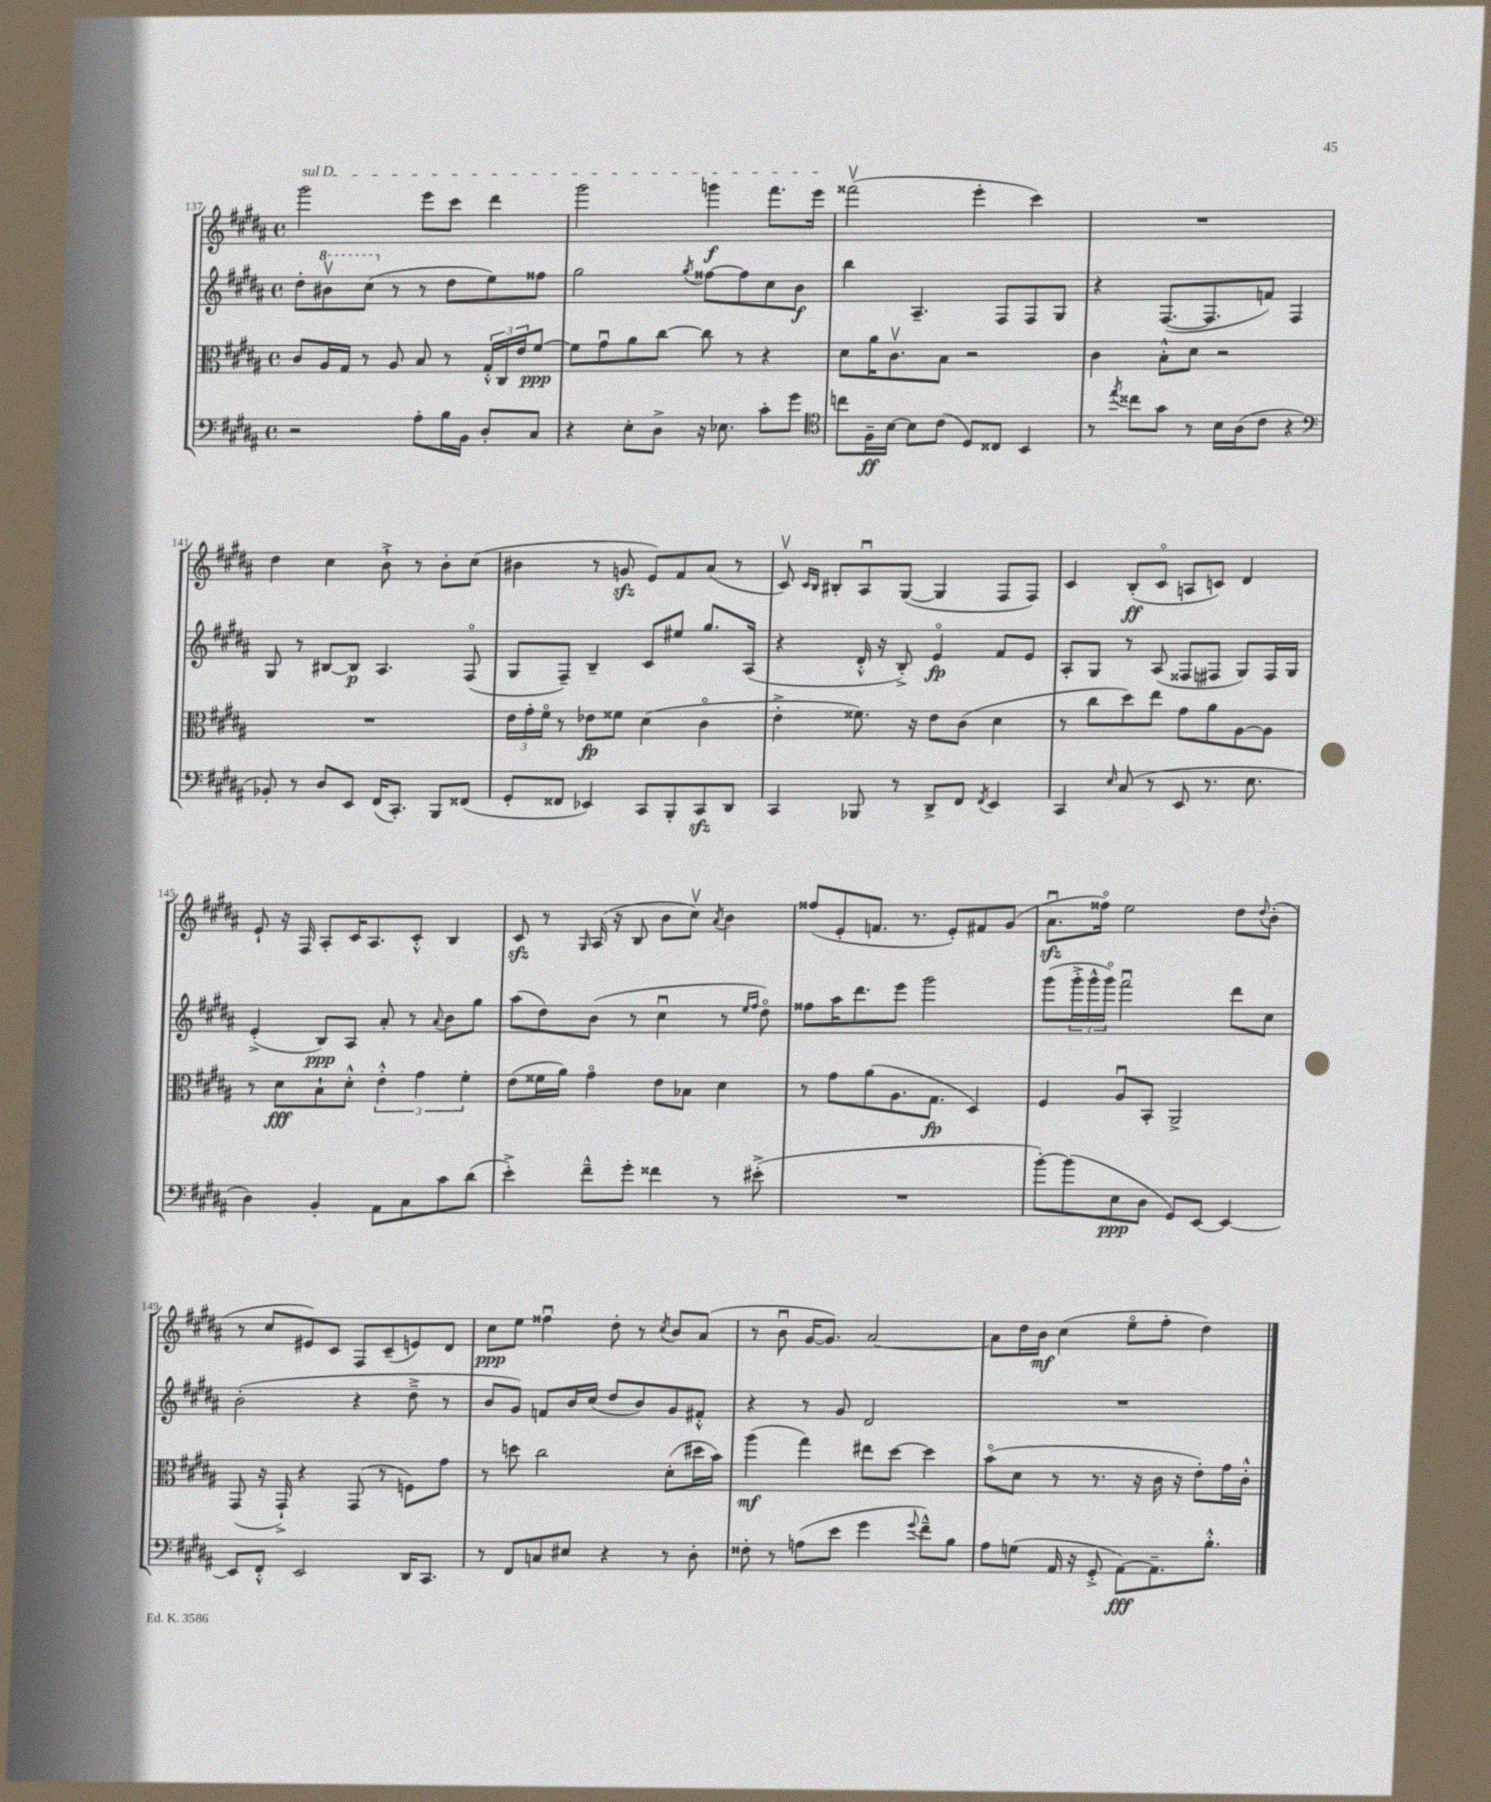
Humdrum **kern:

**kern	**dynam	**kern	**dynam	**kern	**dynam	**kern	**dynam
*part4	*part4	*part3	*part3	*part2	*part2	*part1	*part1
*staff4	*staff4	*staff3	*staff3	*staff2	*staff2	*staff1	*staff1
*clefF4	*	*clefC3	*	*clefG2	*	*clefG2	*
*k[f#c#g#d#a#]	*	*k[f#c#g#d#a#]	*	*k[f#c#g#d#a#]	*	*k[f#c#g#d#a#]	*
*M4/4	*	*M4/4	*	*M4/4	*	*M4/4	*
*met(c)	*	*met(c)	*	*met(c)	*	*met(c)	*
=137	=137	=137	=137	=137	=137	=137	=137
!	!	!	!	!	!	!LO:TX:a:i:t=sul D	!
2r	.	8c#/L	.	8dd#'\L	.	2ggg#\	.
*	*	*	*	*8va	*	*	*
.	.	16A#/L	.	8bb#Xv\	.	.	.
.	.	16G#/JJ	.	.	.	.	.
.	.	8r	.	(8ccc#\J	.	.	.
*	*	*	*	*X8va	*	*	*
.	.	8A#/	.	8r	.	.	.
8A#'\L	.	8B/	.	8r	.	8eee\L	.
16B\L	.	8r	.	8dd#\L	.	8ccc#\J	.
16BB\JJ	.	.	.	.	.	.	.
8D#'/L	.	24G#'^^/LL	.	8ee\)	.	4ddd#\	.
.	.	24C#/	.	.	.	.	.
.	.	24e/J	.	.	.	.	.
8C#/J	.	[8f#/J	ppp	8ff##X\J	.	.	.
=138	=138	=138	=138	=138	=138	=138	=138
4r	.	8f#\L]	.	2gg#\	.	2ggg#\	.
.	.	8g#u\	.	.	.	.	.
8E'\L	.	8a#\	.	.	.	.	.
8D#^\J	.	[8cc#\J	.	.	.	.	.
.	.	.	.	8qgg#/	.	.	.
16r	.	8cc#\]	.	[8ff##X\L	.	4gggn\	f
8.E-X\	.	.	.	.	.	.	.
.	.	8r	.	8ff##\]	.	.	.
8c#'\L	.	4r	.	8cc#\	.	8.fff#\L	.
8g#\J	.	.	.	8b\J	f	.	.
.	.	.	.	.	.	16eee\Jk	.
=139	=139	=139	=139	=139	=139	=139	=139
*clefC4	*	*	*	*	*	*	*
8ccn\L	.	8d#\L	.	4bb\	.	(2fff##Xv\	.
16F#~\L	ff	16a#\K	.	.	.	.	.
[16B\JJ	.	8.c#v\	.	.	.	.	.
8B\L]	.	.	.	4.A#~/	.	.	.
(8c#\J	.	8B\J	.	.	.	.	.
8D#/L)	.	2r	.	.	.	4eee'\	.
8C##X/J	.	.	.	8F#/L	.	.	.
4BB/	.	.	.	8F#/	.	4ccc#\)	.
.	.	.	.	8G#/J	.	.	.
=140	=140	=140	=140	=140	=140	=140	=140
8r	.	4c#\	.	4r	.	1r	.
8qee/	.	.	.	.	.	.	.
8cc##X\L	.	.	.	.	.	.	.
8g#\J	.	8B'^^\L	.	([8.F#/L	.	.	.
8r	.	8d#\J	.	.	.	.	.
.	.	.	.	8.F#/]	.	.	.
16B\LL	.	2r	.	.	.	.	.
(16A#\J	.	.	.	.	.	.	.
8c#\J	.	.	.	8fn/J)	.	.	.
4r	.	.	.	4F#/	.	.	.
!!LO:LB:g=z
=141	=141	=141	=141	=141	=141	=141	=141
*clefF4	*	*	*	*	*	*	*
8BB-X'/)	.	1r	.	8G#/	.	4dd#\	.
8r	.	.	.	8r	.	.	.
8D#/L	.	.	.	[8B#X/L	.	4cc#\	.
8EE/J	.	.	.	8B#/J]	p	.	.
(16FF#/KL	.	.	.	4.A#/	.	8b`^\	.
8.CC#'/J)	.	.	.	.	.	.	.
.	.	.	.	.	.	8r	.
8BBB/L	.	.	.	.	.	8b'\L	.
(8FF##X/J	.	.	.	(8F#/	.	(8cc#\J	.
=142	=142	=142	=142	=142	=142	=142	=142
8GG#'/L	.	24e\LL	.	8G#/L	.	4b#X\	.
.	.	24g#'\	.	.	.	.	.
.	.	24f#\JJ	.	.	.	.	.
8FF##X/J	.	8r	.	8F#~/J)	.	.	.
4EE-X/)	.	8e-X\L	fp	4B~/	.	8r	.
.	.	8f##X\J	.	.	.	8gnzz/	.
8CC#/L	.	(4d#\	.	8c#/L	.	8e/L)	.
8BBB'/	.	.	.	8ee#X/J	.	8f#/	.
8CC#zz/	.	4c#\	.	8.gg#/L	.	(8a#/J	.
8DD#/J	.	.	.	.	.	8r	.
.	.	.	.	(16A#/Jk	.	.	.
=143	=143	=143	=143	=143	=143	=143	=143
4CC#/	.	4e'^\	.	4r	.	8c#v/)	.
.	.	.	.	.	.	16qqc#/LL	.
.	.	.	.	.	.	16qqB/JJ	.
.	.	.	.	.	.	8B#X'/L	.
8BBB-X/	.	8.f##X\)	.	16d#'^^/	.	8A#u/	.
.	.	.	.	16r	.	.	.
8r	.	.	.	8B'^/)	.	([8G#/J	.
.	.	16r	.	.	.	.	.
8DD#^/L	.	8e\L	.	4e/	fp	4G#/]	.
8FF#/J	.	(8c#\J	.	.	.	.	.
8qFF#/	.	.	.	.	.	.	.
4EE/	.	4d#\	.	8f#/L	.	8F#/L	.
.	.	.	.	8e/J	.	8F#/J)	.
=144	=144	=144	=144	=144	=144	=144	=144
4CC#/	.	8r	.	8A#'/L	.	4c#/	.
.	.	8cc#\L	.	8G#/J	.	.	.
16qqE/	.	.	.	.	.	.	.
(8C#/	.	8dd#\)	.	8r	.	(8B'/L	ff
8r	.	8ee\J	.	(8A#/	.	8c#/J	.
8EE/	.	8g#\L	.	8F##X/L	.	8An/L	.
8.r	.	8a#\	.	8F#X/J	.	8cn/J)	.
.	.	[8A#\	.	8G#/L)	.	4d#/	.
8.E\	.	.	.	.	.	.	.
.	.	8A#\J]	.	16F#/L	.	.	.
.	.	.	.	16G#/JJ	.	.	.
!!LO:LB:g=z
=145	=145	=145	=145	=145	=145	=145	=145
4D#\)	.	8r	.	(4e'^/	.	8e`/	.
.	.	8d#\L	fff	.	.	16r	.
.	.	.	.	.	.	16F#/	.
4BB'/	.	8B`\	.	8B/L)	ppp	8A#'/L	.
.	.	8d#'^^\J	.	8A#/J	.	16c#/K	.
.	.	.	.	.	.	8.A#/	.
8AA#\L	.	6e'^^\	.	8a#'/	.	.	.
8C#\	.	.	.	8r	.	8c#'^^/J	.
.	.	6g#\	.	.	.	.	.
.	.	.	.	8qqa#/	.	.	.
8c#\	.	.	.	8b\L	.	4B/	.
.	.	6f#'\	.	.	.	.	.
(8d#\J	.	.	.	8gg#\J	.	.	.
=146	=146	=146	=146	=146	=146	=146	=146
4e'^\)	.	(8e\L	.	(8aa#\L	.	8c#zz/	.
.	.	16f##X\L	.	8dd#\)	.	8r	.
.	.	16a#\JJ)	.	.	.	.	.
.	.	.	.	.	.	16qqG#/	.
8f#~^^\L	.	4g#\	.	(8b\J	.	(16A#/	.
.	.	.	.	.	.	16r	.
8g#'\J	.	.	.	8r	.	8B/	.
4f##X\	.	8e\L	.	4cc#u\	.	8b\L	.
.	.	8B-X\J	.	.	.	8cc#v\J)	.
.	.	.	.	.	.	8qa#/	.
8r	.	4d#\	.	8r	.	4b\	.
.	.	.	.	16qqee/LL	.	.	.
.	.	.	.	16qqff#/JJ	.	.	.
(8e#X'^\	.	.	.	8dd#\)	.	.	.
=147	=147	=147	=147	=147	=147	=147	=147
1r	.	8r	.	8ff##X\L	.	(8ff##X/L	.
.	.	8g#\L	.	16aa#\K	.	8e'/	.
.	.	.	.	8.ddd#\	.	.	.
.	.	(8a#\	.	.	.	8.fn/J	.
.	.	8.A#\	.	8eee\J	.	.	.
.	.	.	.	.	.	8.r	.
.	.	.	.	2ggg#\	.	.	.
.	.	8.G#\J	fp	.	.	.	.
.	.	.	.	.	.	8e'/L)	.
.	.	4D#/)	.	.	.	8f#X/	.
.	.	.	.	.	.	(8g#/J	.
=148	=148	=148	=148	=148	=148	=148	=148
[8b'\L)	.	4F#/	.	(8ggg#\L	.	8.a#zzu\L	.
(8b\]	.	.	.	24ggg#'^\L	.	.	.
.	.	.	.	24ggg#^^\	.	.	.
.	.	.	.	.	.	16ff##X\Jk)	.
.	.	.	.	24ggg#\JJ)	.	.	.
8E\	ppp	8A#u/L	.	2fff#u\	.	2ee\	.
8D#\J	.	8BB'/J	.	.	.	.	.
8GG#/L)	.	2AA#^/	.	.	.	.	.
[8EE/J	.	.	.	.	.	.	.
4EE/_	.	.	.	8ddd#\L	.	8dd#\L	.
.	.	.	.	.	.	8qqdd#/	.
.	.	.	.	8cc#\J	.	(8b'\J	.
!!LO:LB:g=z
=149	=149	=149	=149	=149	=149	=149	=149
8EE/L]	.	(8GG#/	.	(2b'\	.	8r	.
8FF#'^^/J	.	16r	.	.	.	8cc#/L	.
.	.	16GG#`^/)	.	.	.	.	.
2EE/	.	4r	.	.	.	8e#X/)	.
.	.	.	.	.	.	8c#/J	.
.	.	(8GG#/	.	4r	.	8F#/L	.
.	.	8r	.	.	.	(8c#~/	.
16DD#/KL	.	8Fn\L)	.	8dd#~^\	.	8en/)	.
8.CC#/J	.	.	.	.	.	.	.
.	.	8g#\J	.	8r	.	8d#/J	.
=150	=150	=150	=150	=150	=150	=150	=150
8r	.	8r	.	8b/L	.	8cc#\L	ppp
8FF#/L	.	8ddn\	.	8g#/J)	.	8ee\J	.
8Cn/	.	2cc#\	.	8fn/L	.	4ff##Xu\	.
8E#X/J	.	.	.	16b/L	.	.	.
.	.	.	.	(16cc#/JJ	.	.	.
4r	.	.	.	8dd#/L	.	8dd#'\	.
.	.	.	.	8b/)	.	8r	.
.	.	.	.	.	.	8qcc#/	.
8r	.	(8d#'\L	.	8g#/	.	8b/L	.
8D#'\	.	16dd#X\L	.	8f#X'^^/J	.	(8a#/J	.
.	.	16b\JJ)	.	.	.	.	.
=151	=151	=151	=151	=151	=151	=151	=151
8F##X'\	.	(4aa#\	mf	4r	.	8r	.
8r	.	.	.	.	.	8bu\	.
(8An\L	.	4gg#\)	.	8r	.	[16g#/KL	.
.	.	.	.	.	.	8.g#/J])	.
8e\J	.	.	.	8g#/	.	.	.
4g#\	.	8ee#X\L	.	2d#/	.	[2a#/	.
.	.	[8dd#\J	.	.	.	.	.
8qqg#/	.	.	.	.	.	.	.
8f#~^^\L)	.	4dd#\]	.	.	.	.	.
8B\J	.	.	.	.	.	.	.
=152	=152	=152	=152	=152	=152	=152	=152
8A#\L	.	(8b\L	.	1r	.	8a#\L]	.
(8Gn\J	.	8d#\J	.	.	.	16dd#\L	.
.	.	.	.	.	.	16b\JJ	mf
16AA#/	.	8r	.	.	.	(4cc#\	.
16r	.	.	.	.	.	.	.
8GG#'^/	.	8.r	.	.	.	.	.
[8AA#\L)	fff	.	.	.	.	8ee\L	.
.	.	16r	.	.	.	.	.
8.AA#~\]	.	16c#\	.	.	.	8ff#'\J	.
.	.	16r	.	.	.	.	.
.	.	8e'\L)	.	.	.	4dd#\)	.
8.B'^^\J	.	.	.	.	.	.	.
.	.	16g#\L	.	.	.	.	.
.	.	16c#'^^\JJ	.	.	.	.	.
==	==	==	==	==	==	==	==
*-	*-	*-	*-	*-	*-	*-	*-
